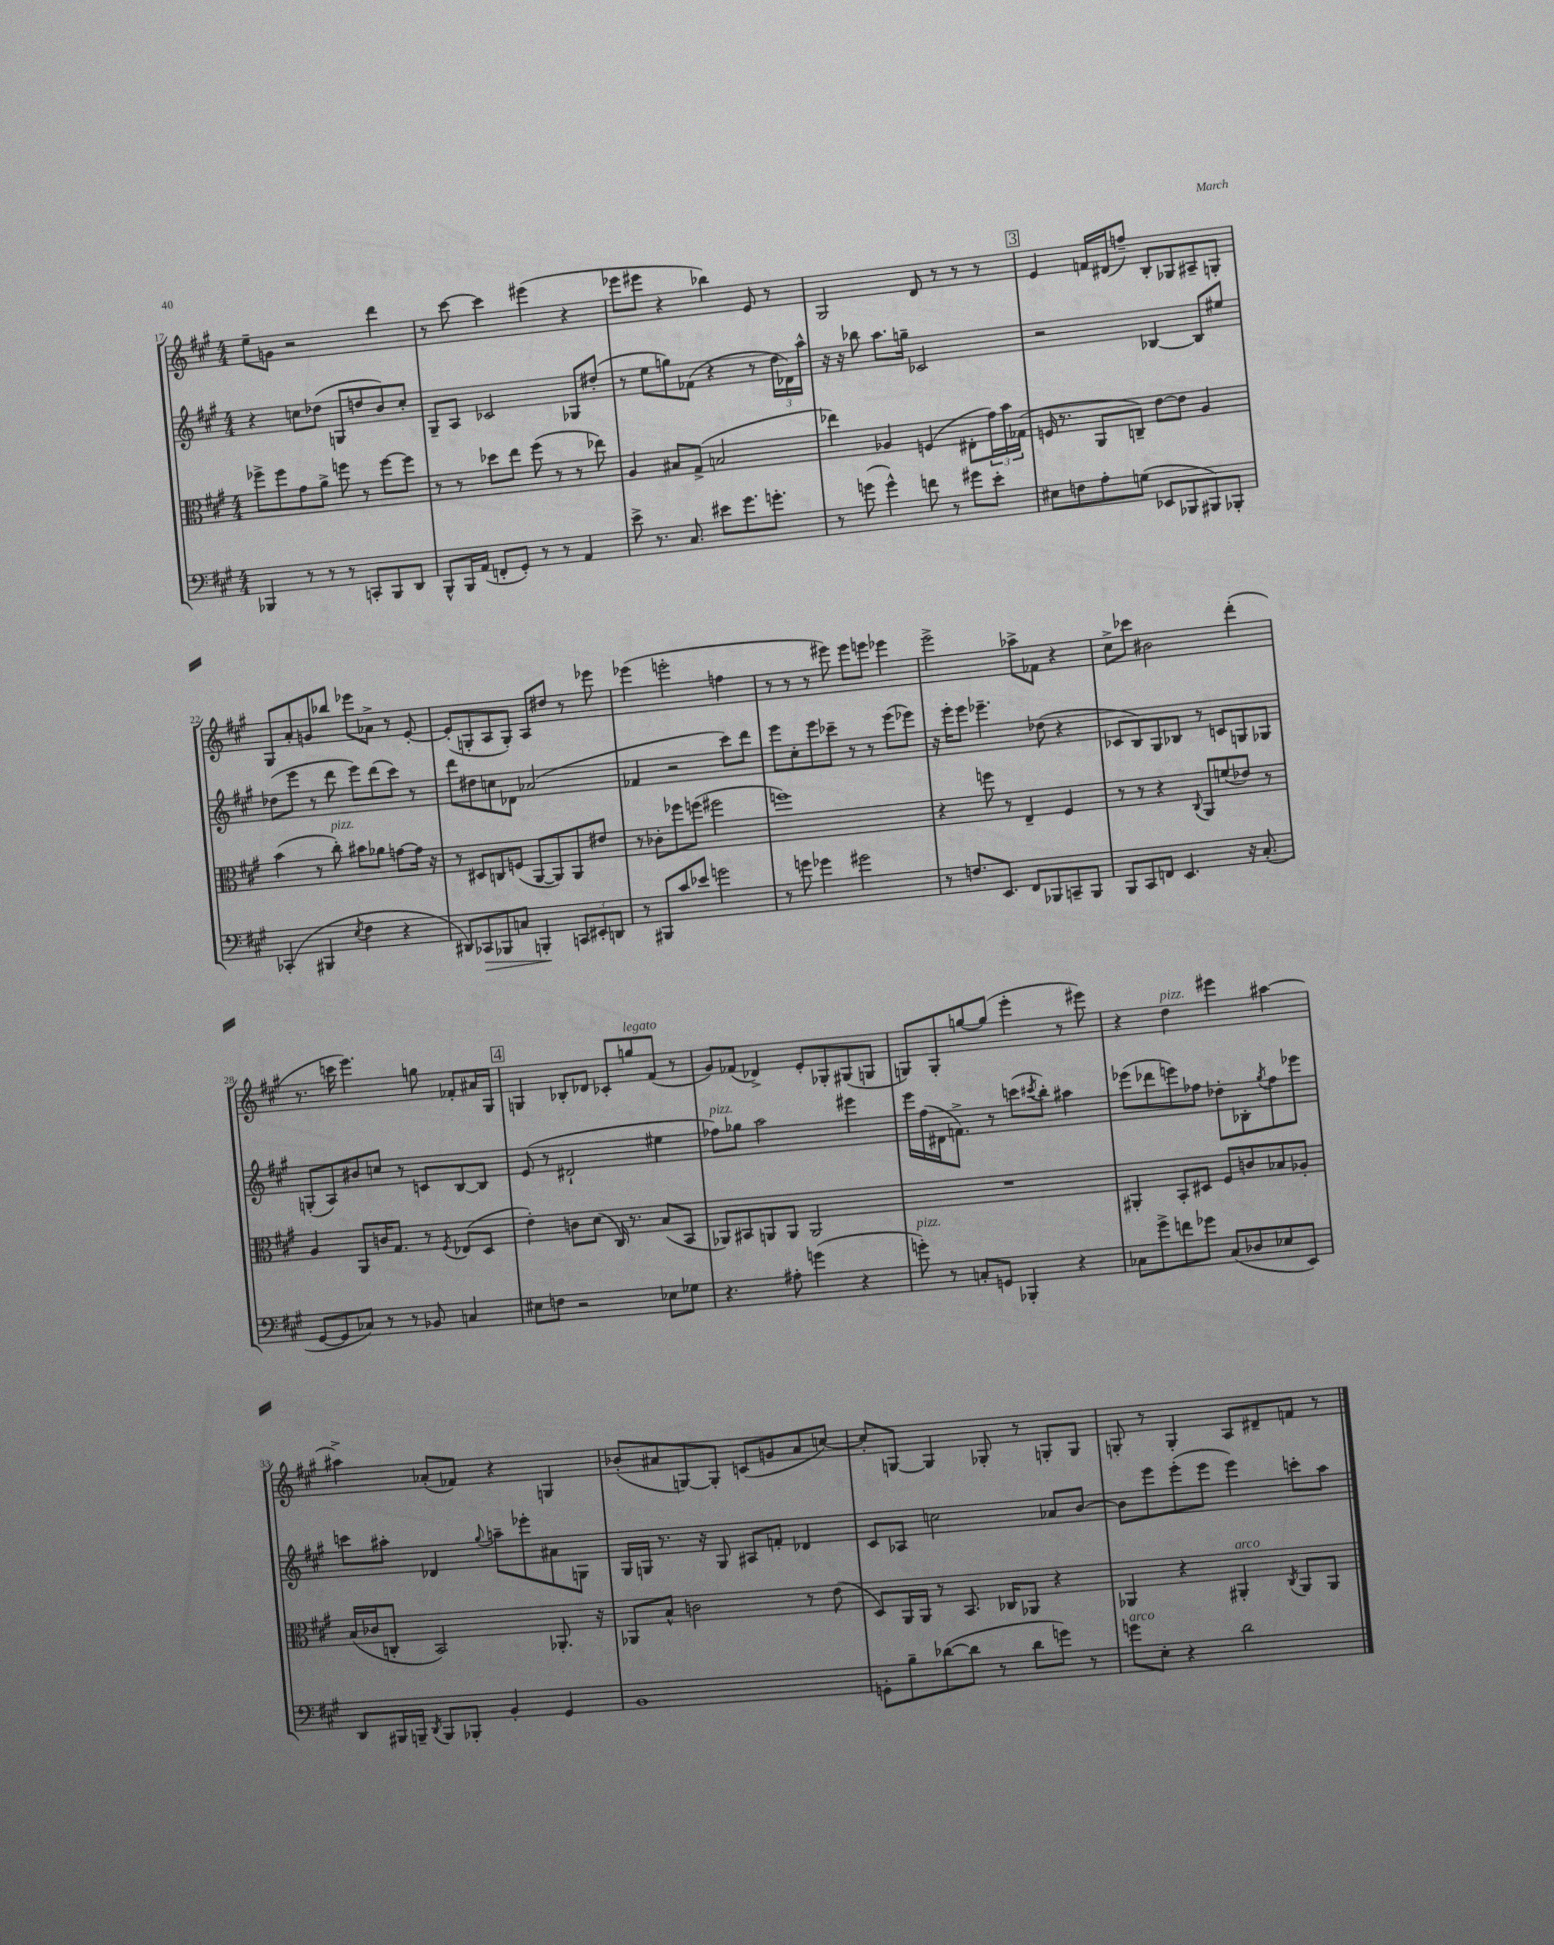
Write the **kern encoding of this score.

**kern	**dynam	**kern	**kern	**kern
*part4	*part4	*part3	*part2	*part1
*staff4	*staff4	*staff3	*staff2	*staff1
*clefF4	*	*clefC3	*clefG2	*clefG2
*k[f#c#g#]	*	*k[f#c#g#]	*k[f#c#g#]	*k[f#c#g#]
*M4/4	*	*M4/4	*M4/4	*M4/4
=17	=17	=17	=17	=17
4BBB-X/	.	8ff-X^\L	4r	8ee~\L
.	.	8ff-\	.	8gn\J
8r	.	8g#\	8ccn\L	2r
8r	.	8a^\J	(8dd-X\J	.
8r	.	8ffn\	8Gn/L	.
8CCn'/L	.	8r	8ddn/	.
8BBB-/	.	[8ff\L	8b/)	4ddd\
8DD/J	.	8ff\J]	8cc'/J	.
=18	=18	=18	=18	=18
8BBB^^/L	.	8r	8G#~/L	8r
16BBB/L	.	8r	8A/J	[8ccc#\
(16AA/JJ	.	.	.	.
8FFn'/L	.	8dd-X\L	2c-X/	4ccc#\]
8GG#'/J)	.	8ee\J	.	.
8r	.	(8ff#\	.	(4eee#X\
8r	.	8r	.	.
4AA/	.	8r	8G-X/L	4r
.	.	8ee-X\)	(8dd#X'/J	.
=19	=19	=19	=19	=19
8e^\	.	4A/	8r	8eee-X\L
8.r	.	.	8ee\L	8eee#X\J
.	.	8B#X/L	8ggn\)	4r
8.C#/	.	.	.	.
.	.	(8G#^/J	(8f-X\J	.
8e#X\L	.	2Bn/	4r	4bb-X\)
8.g#\	.	.	.	.
.	.	.	8r	8e/
8.gn'\J	.	.	.	.
.	.	.	24dd\LL	8r
.	.	.	24d-X\)	.
.	.	.	24aa^^\JJ	.
=20	=20	=20	=20	=20
8r	.	4ee-X\)	16r	2G#/
.	.	.	16r	.
(8gn\	.	.	8bb-X\	.
4g^^\)	.	4A-X/	8.aa\L	.
.	.	.	16ggn~\Jk	.
8fn\	.	(4Fn/	2c-X/	8d/
8r	.	.	.	8r
8g#X\L	.	8E#X'\L	.	8r
8e'\J	.	24g#\L)	.	8r
.	.	24b\	.	.
.	.	(24G-X\JJ	.	.
!!LO:REH:place=s1:t=3
=21	=21	=21	=21	=21
8E#X\L	.	16Fn/	2r	4e/
.	.	8.r	.	.
8Fn\	.	.	.	.
8A'\	.	8AA/L	.	16fn/LL
.	.	.	.	(16d#X/J
(8Gn\J	.	8Cn~/J)	.	8ffn~/J)
8EE-X/L	.	[8e\L	[4B-X/	8B'/L
8BBB-X/	.	8e\J]	.	8G-X/
8BBB#X/)	.	4A/	8B-/L]	8A#X~/
8BBB-X'/J	.	.	8ee#X/J	8Gn'/J
!!LO:LB:g=z
=22	=22	=22	=22	=22
(4CC-X'/	.	(4b\	(8dd-X\L	8G#/L
.	.	.	8eee\J	8a'/
4BBB#X/	.	8r	8r	8gn/
!	!	!LO:TX:a:i:t=pizz.	!	!
.	.	8cc#'\)	8ddd\	8bb-X/J
8qE/	.	.	.	.
4F#\	.	8b#X\L	8eee\L)	8eee-X\L
.	.	8a-X\J	(8ddd\	8a-X^\J
4r	.	[8gn\L	8ccc#\J)	8r
.	.	16g\Jk]	8r	[8e'/
.	.	16r	.	.
=23	=23	=23	=23	=23
8DD#X/L)	.	8r	8ddd\L	(8e'/L]
!	!LO:HP:b	!	!	!
8CC-X/	>	8D#X/L	8dd#X\	8Gn'/
8BBB-X/	.	8Cn/	8ccn\	8A/
8Cn/J	.	(8Fn/J	8d-X\J	8G'/J)
4BBBn'/	.	[8AA/L	(2a-X/	8A/L
.	.	8AA/])	.	8dd#X/J
12CCn/L	]	8AA/	.	8r
12EE#X'/	.	.	.	.
.	.	8e#X/J	.	8eee-X\
12DDn/J	.	.	.	.
=24	=24	=24	=24	=24
8r	.	8r	4f-X/	(4eee-X\
8BBB#X/L	.	8c-X'\L	.	.
8c#/	.	8ff-X\	2r	2eeen'\
8e-X/J	.	(8ffn\J	.	.
2gn\	.	2ff#X\	.	.
.	.	.	8ccc#\L)	4ffn\
.	.	.	8ddd\J	.
=25	=25	=25	=25	=25
8r	.	1ffn)	8eee\L	8r
8gn\	.	.	8cc#'\	8r
4g-X\	.	.	8eee\	8r
.	.	.	8ccc-X~\J	8eee#X\)
2g#X\	.	.	8r	8eee#\L
.	.	.	8r	8eeen\J
.	.	.	(8eee\L	4eee-X\
.	.	.	8eee-X\J)	.
=26	=26	=26	=26	=26
8r	.	4r	16r	2eee^\
.	.	.	16eee'\KL	.
8.Fn/L	.	.	8eee\J	.
.	.	8ffn\	4.eee-X~\	.
8.EE/J	.	.	.	.
.	.	8r	.	.
8FF#/L	.	4E~/	.	8aa-X^\L
8BBB-X/	.	.	(8dd-X\	8f-X\J
8CCn~/	.	4F#/	4r	4r
8BBB-/J	.	.	.	.
=27	=27	=27	=27	=27
8BBB/L	.	8r	8c-X/L	8cc#^\L
8CC#/	.	8r	8B/)	8ccc-X\J
8FFn/J	.	4r	8G#/	2b#X\
4.EE/	.	.	8B-X/J	.
.	.	8qqC#/	.	.
.	.	8AA/L	8r	.
.	.	(8fn/	8cn/L	.
16r	.	8e-X/J)	8Gn/	(4ddd'\
(8.C#'/	.	.	.	.
.	.	8r	8G-X/J	.
!!LO:LB:g=z
=28	=28	=28	=28	=28
[8GG#/L	.	4A/	(8Gn'/L	8.r
8GG#/]	.	.	8A/)	.
.	.	.	.	16cccn\
8C-X/J)	.	8AA/L	8b#X/	4.eee\)
8r	.	16cn/K	8ccn/J	.
.	.	8.G#/J	.	.
8r	.	.	8r	.
8BB-X/	.	8r	8cn/L	8ggn\
.	.	8qF#/	.	.
4Cn/	.	(8E-X/L	[8B/	8f-X'/L
.	.	8D/J	8B/J]	16a#X/L
.	.	.	.	16G#/JJ
!!LO:REH:place=s1:t=4
=29	=29	=29	=29	=29
8E#X\L	.	4e'\)	(8e/	4Gn/
8Fn\J	.	.	8r	.
2r	.	8cn\L	2d#X`/	8B-X'/L
.	.	(8d\J	.	8d-X/J
.	.	16C#/)	.	8c-X'/L
.	.	8.r	.	.
!	!	!	!	!LO:TX:a:i:t=legato
.	.	.	.	8ggn/
8E-X\L	.	(8B/L	4ee#X\	(8f#/J
8G-X\J	.	8BB/J	.	8r
=30	=30	=30	=30	=30
!	!	!	!LO:TX:a:i:t=pizz.	!
4.r	.	8AA-X/L)	8ff-X\L)	8g#/L)
.	.	8BB#X/	8gg-X\J	(8f-X/J
.	.	8AAn/	2aa\	4d-X^/)
8A#X'\	.	8AA/J	.	.
(4gn\	.	2AA/	.	8e'/L
.	.	.	.	8G-X'/
4r	.	.	4eee#X\	(8G#X/
.	.	.	.	8Gn/J
=31	=31	=31	=31	=31
!LO:TX:a:i:t=pizz.	!	!	!	!
8gn'\)	.	1r	16eee\LL	8Gn/L)
.	.	.	(16ff#\	.
8r	.	.	16d#X\J	8G'/
.	.	.	8.fn^\J)	.
8Cn'/L	.	.	.	[8ggn/
8GGn/J	.	.	8r	(8gg/J]
4BBB-X'/	.	.	(8cccn\L	4eee'\
.	.	.	8qccc#X/	.
.	.	.	8bb'\J)	.
4r	.	.	4aa#X\	8r
.	.	.	.	8eee#X\)
=32	=32	=32	=32	=32
8C-X\L	.	4AA#X'/	(8eee-X\L	4r
8g#^\	.	.	8ddd-X\	.
!	!	!	!	!LO:TX:a:i:t=pizz.
8fn\	.	8BB'/L	8eeen\)	4dd\
8g-X\J	.	8D#X/J	8ff-X\J	.
(8C-/L	.	8F#/L	8dd-X'\L	4eee#X\
8D-X/	.	8cn/	8B-X'\	.
.	.	.	8qgg#/	.
8E-X/	.	8B-X/	8ff-\	[4aa#X\
8EE/J)	.	8A-X'/J	8eee-X\J	.
!!LO:LB:g=z
=33	=33	=33	=33	=33
8DD/L	.	(16B/LL	8cccn\L	4aa#X^\]
.	.	16c-X/J	.	.
16BBB#X/L	.	8Cn'/J	8aa#X'\J	.
16BBBn~/JJ	.	.	.	.
8qDD/	.	.	.	.
8BBB/L	.	2BB/)	4d-X/	(8a-X'/L
8BBB-X'/J	.	.	.	8f-X/J)
.	.	.	8qqgg#/	.
4BB'/	.	.	8aan~\L	4r
.	.	.	8eee-X'\	.
4GG#/	.	8.AA-X'/	8a#X\	4Gn/
.	.	.	8Gn\J	.
.	.	16r	.	.
=34	=34	=34	=34	=34
1BB	.	8AA-X/L	16G#/LL	(8b-X'/L
.	.	.	16Gn/JJ	.
.	.	8B^^/J	8.r	8a#X/
.	.	2cn\	.	[8Gn/)
.	.	.	16r	.
.	.	.	8G/	8G'/J]
.	.	.	8A#X/L	(8cn/L
.	.	.	8fn'/J	8gn/
.	.	8r	4d-X/	8a#/
.	.	(8e\	.	[8ccn/J)
=35	=35	=35	=35	=35
8GGn'\L	.	8D/L)	8c#/L	8cc'/L]
8B~\	.	16AA/L	8A-X/J	[8Gn/J
.	.	16AA/JJ	.	.
([8d-X\	.	8r	2ccn\	4G/]
8d-\J]	.	8.BB/	.	.
8r	.	.	.	8G-X'/
.	.	16C-X/KL	.	.
8d-\L	.	8AA-X/J	.	8r
8gn\J)	.	4r	8a-X/L	8Gn'/L
8r	.	.	[8b/J	8G/J
=36	=36	=36	=36	=36
!LO:TX:a:i:t=arco	!	!	!	!
8gn\L	.	4AA-X/	8b\L]	8Gn'/
8E'\J	.	.	8eee\	8r
4r	.	4r	(8eee'\	4G'/
.	.	.	8eee\J	.
!	!	!LO:TX:a:i:t=arco	!	!
2d\	.	4AA#X'/	4eee\)	8A/L
.	.	.	.	8d#X~/
.	.	8qC#/	.	.
.	.	8AA#/L	8cccn'\L	8fn/J
.	.	8AA#/J	8aa\J	8r
==	==	==	==	==
*-	*-	*-	*-	*-
